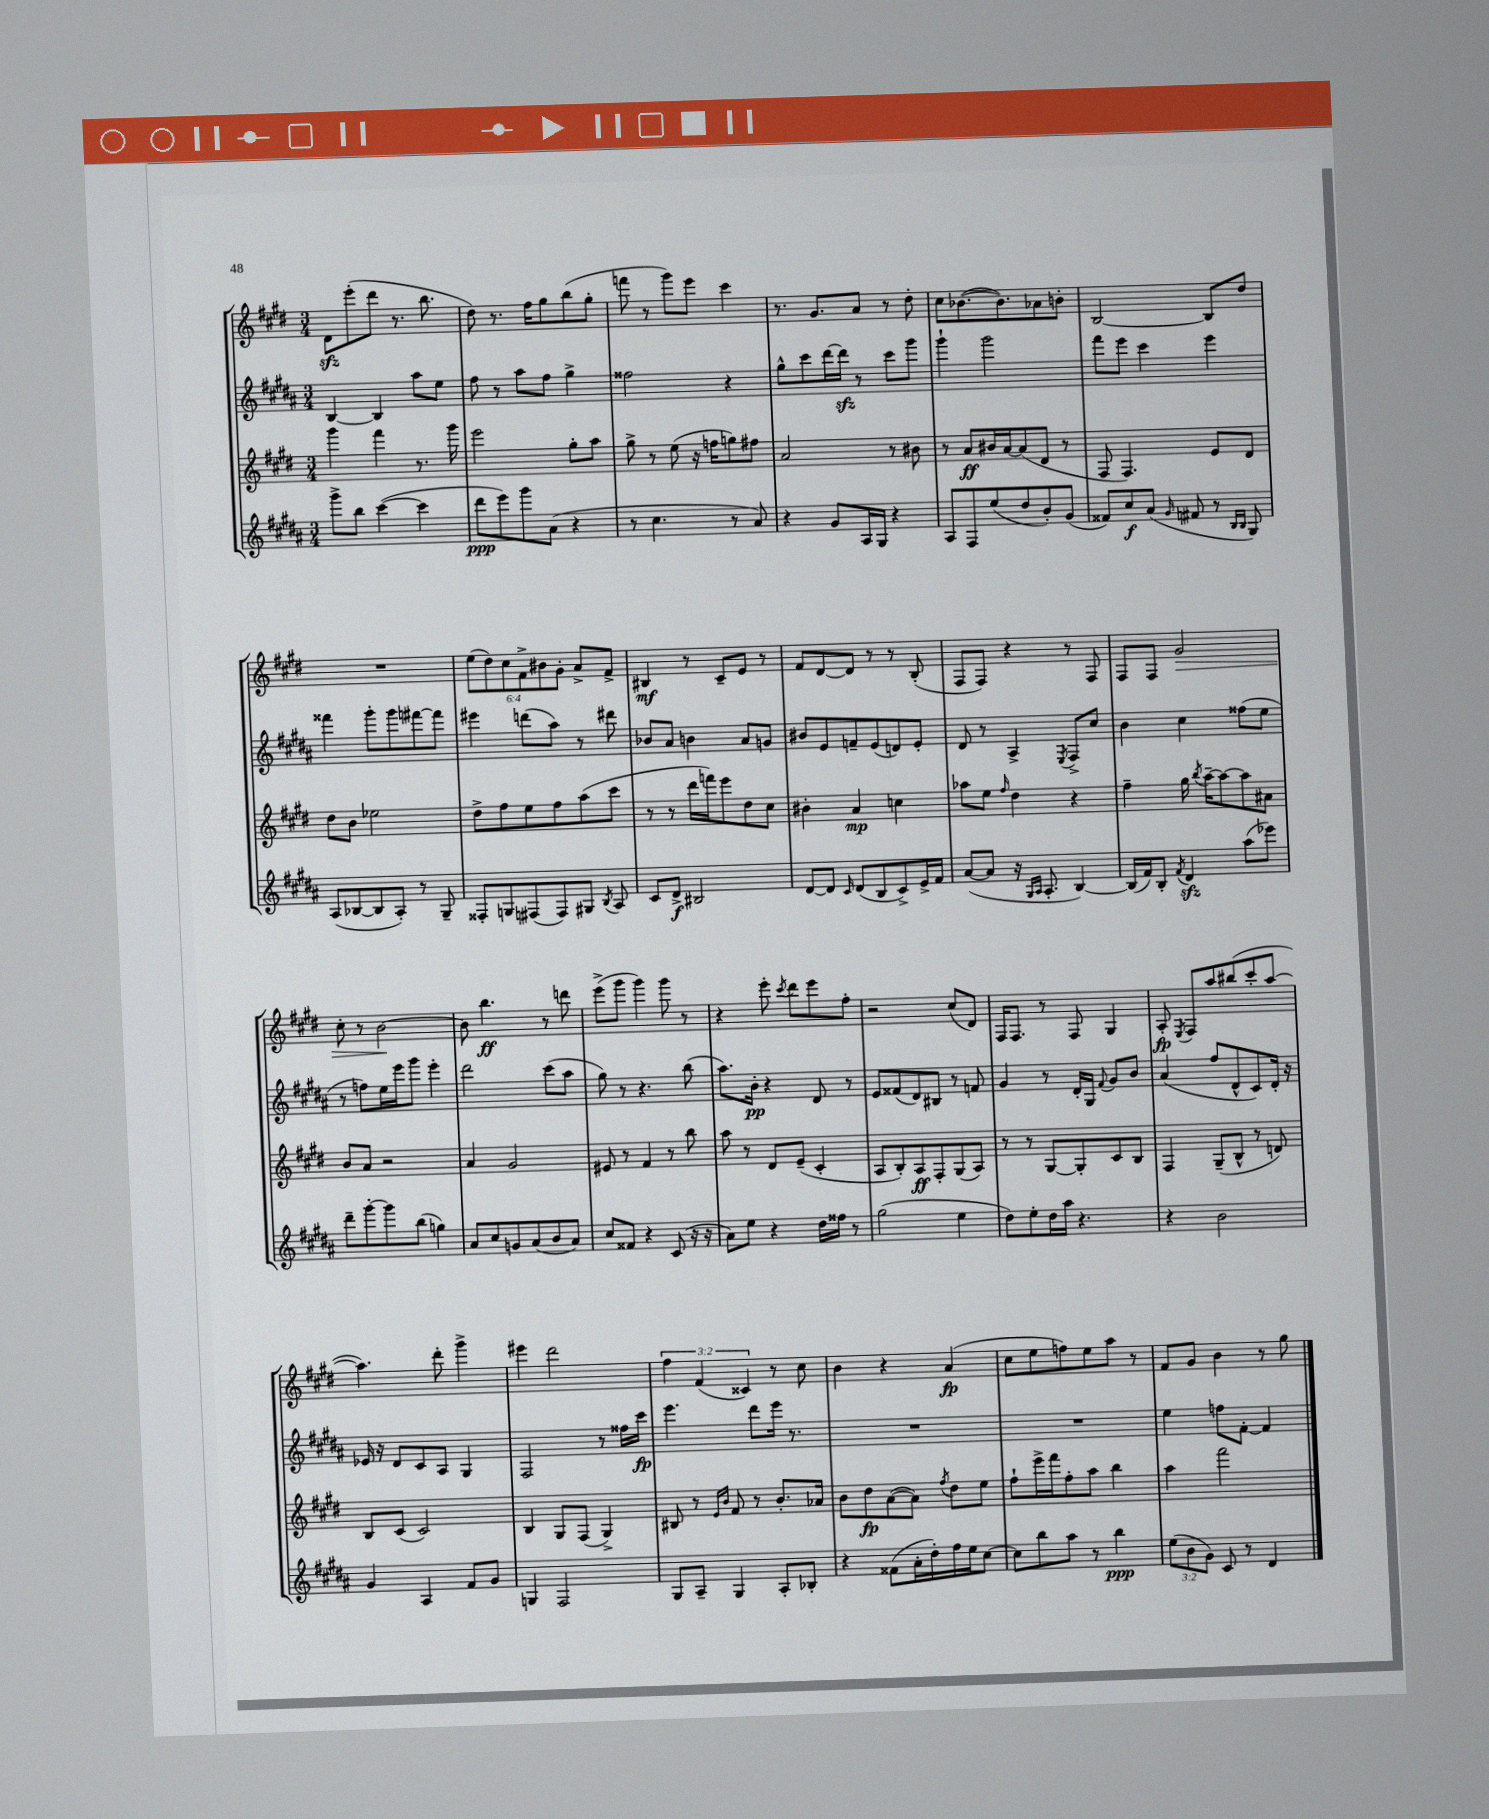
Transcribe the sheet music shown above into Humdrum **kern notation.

**kern	**kern	**kern	**kern
*staff4	*staff3	*staff2	*staff1
*clefG2	*clefG2	*clefG2	*clefG2
*k[f#c#g#d#a#]	*k[f#c#g#d#]	*k[f#c#g#d#a#]	*k[f#c#g#d#]
*M3/4	*M3/4	*M3/4	*M3/4
8ggg#^	4ggg#	[4B	8d#
8bb	.	.	(8eee'
([4ccc#	4fff#	4B]	8ddd#
.	.	.	8.r
4ccc#]	8.r	8aa#	.
.	.	.	8.bb
.	.	8ee	.
.	16ggg#	.	.
=	=	=	=
8ddd#	2eee	8ff#	8dd#)
8eee)	.	8r	8.r
8ggg#	.	8aa#	.
.	.	.	16ff#
(8a#	.	8ff#	8gg#
4r	8gg#'	4gg#^	(8bb
.	8aa	.	8gg#'
=	=	=	=
8r	8gg#^	2ff##	8fff
4.cc#	8r	.	8r
.	(8ee	.	8ggg#)
.	16r	.	8eee
.	16ff	.	.
8r	8gg)	4r	4ccc#
8a#)	8ff#	.	.
=	=	=	=
4r	2a	8gg#^^	8.r
.	.	8ccc#	.
.	.	.	8.g#
8g#	.	[16ddd#	.
.	.	16ddd#]	.
16A#	.	8r	8a
16G#	.	.	.
4r	8r	8ccc#	8r
.	8b#	8ggg#	8dd#'
=	=	=	=
8A#	8r	4ggg#`	8cc#
8F#	8a	.	([8.b-
(8ee	16b#	2ggg#	.
.	[16a	.	8.b-])
8dd#	(8a]	.	.
8b')	8d#	.	8a-
(8g#	8r	.	8b'
=	=	=	=
8f##)	8F#	8fff#	[2B
8cc#	4.F#)	8eee	.
(8a#	.	4ccc#	.
16qqg#	.	.	.
8f#	.	.	.
8r	8e	4eee	8B]
16qqB	.	.	.
16qqB	.	.	.
8G#)	8d#	.	8dd#
=	=	=	=
(8A#	8dd#	4fff##	2.r
[8B-	8b	.	.
8B-]	2ee-	8ggg#'	.
8A#')	.	8ggg#	.
8r	.	[8fff#	.
8G#~	.	8fff#]	.
=	=	=	=
8F##'	8dd#^	4eee#	(12ee
.	.	.	12dd#)
8G	8ff#	.	.
.	.	.	12cc#
(8F#	8ee	(8ddd	12f#^
.	.	.	12b#
8F#)	8ff#	8aa#)	.
.	.	.	12g#'
8G#	(8aa	8r	8a^
8qB	.	.	.
8A#	8ccc#	8ddd#	8f#^
=	=	=	=
8c#	8r	8b-	4B#
8d#^	8r	8a#	.
2B#	16ddd#	4b	8r
.	16fff)	.	.
.	8eee	.	8c#~
.	8dd#	8a#	8e
.	8cc#	8g	8r
=	=	=	=
[8d#	4b#'	8b#	8f#
8d#]	.	8e	[8d#
16qqc#	.	.	.
(8d#	4a	8f~	8d#]
8B	.	(8e	8r
8c#^)	4cc	8d)	8r
16e^	.	8e'	(8B'
16f#	.	.	.
=	=	=	=
([8a#	8aa-	8d#	8F#
8a#]	8ee	8r	8F#)
.	16qqff#	.	.
16r	4dd#	4A#^	4r
16qqG#	.	.	.
16qqA#	.	.	.
8.A#'	.	.	.
.	.	8qE	.
[4B)	4r	8F#^	8r
.	.	8cc#	8F#
=	=	=	=
(16B]	4ff#~	4b	8F#
16f#)	.	.	.
8B'	.	.	8F#
8qf#	.	.	.
4d#	16gg#	4cc#	2g#
.	8qbb	.	.
.	[16aa~	.	.
.	8aa_	.	.
(8aa#	8aa]	(8ff##	.
8eee-)	8a#	8ee	.
=	=	=	=
8ddd#~	8b	8r	8cc#'
[8ggg#'	8a	8ff)	8r
8ggg#]	2r	16ee	[2b
.	.	16eee	.
(8bb	.	8ggg#	.
4gg)	.	4eee'	.
=	=	=	=
8a#	4a	2ddd#	8b]
8cc#	.	.	4.bb
8g	2g#	.	.
(8a#	.	.	.
8b	.	(8ccc#	8r
8a#)	.	8aa#	8ddd
=	=	=	=
8cc#	8e#	8gg#)	(8eee^
8f##	8r	8r	8ggg#
4r	4f#	4.r	4ggg#)
(8c#	8r	.	8ggg#
16r	8bb	(8bb	8r
16r	.	.	.
=	=	=	=
8a#)	8aa	8.aa#)	4r
8ee	8r	.	.
.	.	16b'	.
4r	8d#	4r	8eee'
.	.	.	8qccc#
.	(8e~	.	8ddd#
16dd#	4c#'	8d#	8eee
16ff##	.	.	.
8r	.	8r	8ff#'
=	=	=	=
(2gg#	8A	8e	2r
.	8B')	(8f##	.
.	8A	8d#)	.
.	8F#'	8B#	.
4ee	(8G#	8r	(8cc#
.	8A)	8f	8d#)
=	=	=	=
8dd#)	8r	4g#	16F#
.	.	.	8.F#
8ee'	8r	.	.
16dd#	[8G#	8r	8r
16aa#	.	.	.
4.r	8G#']	16d#'	8F#
.	.	16G#	.
.	.	8qqf#	.
.	8c#	8g#	4G#
.	8B	8b	.
=	=	=	=
4r	4F#	(4a#	8A'
.	.	.	8qE
.	.	.	8F#
2b	(8G#~	8ff#	8aa
.	8B^^	8d#^^	(8bb#
.	8r	8c#)	8ccc#'
.	8d)	16d#'	[8aa
.	.	16r	.
=	=	=	=
4g#	8B	16e-	4.aa])
.	.	16r	.
.	(8c#	8d#	.
4A#	2c#)	8c#	.
.	.	8A#	8ddd#'
8f#	.	4G#	4ggg#^
8g#	.	.	.
=	=	=	=
4G	4B	2F#	4eee#
2F#	8G#	.	2ddd#
.	(8F#	.	.
.	4G#^)	8r	.
.	.	16ff##	.
.	.	16ccc#	.
=	=	=	=
8G#	8B#	4.eee	6ff#
8A#~	8r	.	.
.	.	.	(6f#
.	16qqe	.	.
.	16qqb	.	.
4G#	8f#	.	.
.	.	.	6c##)
.	8r	8ddd#	.
8A#'	8.b'	16eee	8r
.	.	8.r	.
8B-'	.	.	8cc#
.	16a-	.	.
=	=	=	=
4r	8b	2.r	4b
.	8dd#	.	.
(8f##	([8a	.	4r
16a#'	8a])	.	.
16dd#')	.	.	.
.	8qff#	.	.
16ff#	8dd#	.	(4a
16ee	.	.	.
[8cc#	8ee	.	.
=	=	=	=
8cc#]	8ff#`	2.r	8cc#
8bb	16eee^	.	8ee
.	16fff#	.	.
8aa#	8ff#'	.	8ff)
8r	8aa	.	8ee
4bb	4bb	.	8aa
.	.	.	8r
=	=	=	=
(12ee	4aa	4ee	8f#
12b	.	.	.
.	.	.	8g#
12g#)	.	.	.
8c#	2fff#	8ff	4b
8r	.	[8f#'	.
4d#	.	4f#]	8r
.	.	.	8gg#
==	==	==	==
*-	*-	*-	*-
